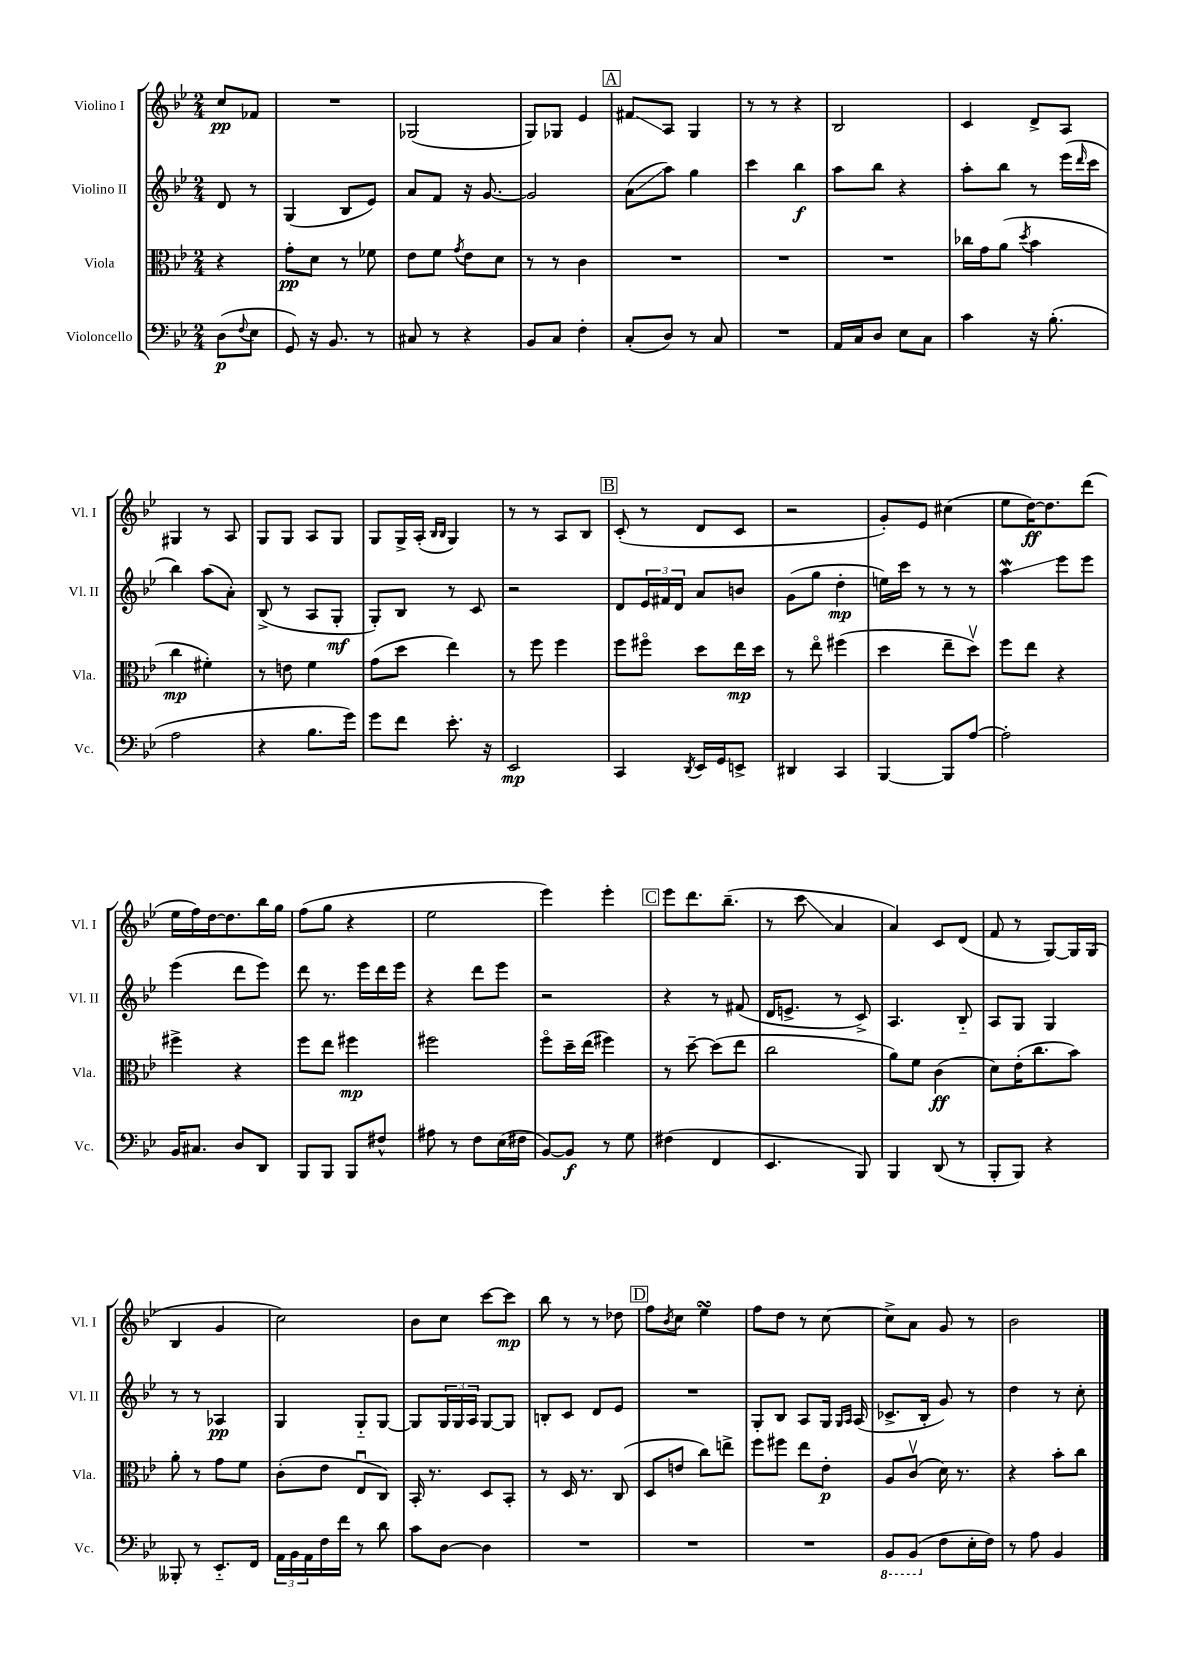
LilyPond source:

<<
\new StaffGroup <<
\new Staff = "s0" \with { instrumentName = "Violino I" shortInstrumentName = "Vl. I" } {
    \clef treble \key bes \major \numericTimeSignature \time 2/4 \partial 4
    c''8\pp fes'8 |
    R2 |
    ges2( |
    g8) ges8 ees'4 |
    \mark \markup { \box "A" } fis'8\glissando a8 g4 |
    r8 r8 r4 |
    bes2 |
    c'4 d'8-> a8 |
    gis4 r8 a8 |
    g8 g8 a8 g8 |
    g8 g16-> a16-.( \grace { bes16 bes16 } g4) |
    r8 r8 a8 bes8 |
    \mark \markup { \box "B" } c'8-.( r8 d'8 c'8 |
    r2 |
    g'8-.) ees'8 cis''4( |
    ees''8 d''16~\ff) d''8. d'''8( |
    ees''16 f''16) d''16~ d''8. bes''16 g''16 |
    f''8( g''8 r4 |
    ees''2 |
    ees'''4) ees'''4-. |
    \mark \markup { \box "C" } ees'''8 d'''8. bes''8.--( |
    r8 c'''8\glissando a'4 |
    a'4) c'8 d'8( |
    f'8 r8 g8~) g16 g16( |
    bes4 g'4 |
    c''2) |
    bes'8 c''8 c'''8~ c'''8\mp |
    bes''8 r8 r8 des''8 |
    \mark \markup { \box "D" } f''8 \acciaccatura { bes'8 } c''8 ees''4\turn |
    f''8 d''8 r8 c''8~ |
    c''8-> a'8 g'8 r8 |
    bes'2 \bar "|." |
}
\new Staff = "s1" \with { instrumentName = "Violino II" shortInstrumentName = "Vl. II" } {
    \clef treble \key bes \major \numericTimeSignature \time 2/4 \partial 4
    d'8 r8 |
    g4( bes8 ees'8) |
    a'8 f'8 r16 g'8.~ |
    g'2 |
    \mark \markup { \box "A" } a'8\glissando( a''8) g''4 |
    c'''4 bes''4\f |
    a''8 bes''8 r4 |
    a''8-. bes''8 r8 ees'''16( \grace { d'''16 } c'''16 |
    bes''4) a''8( a'8-.) |
    bes8->( r8 a8 g8-.\mf |
    g8-.) bes8 r8 c'8 |
    r2 |
    \mark \markup { \box "B" } d'8 \tuplet 3/2 { ees'16 fis'16 d'16 } a'8 b'8 |
    g'8( g''8 d''4-.\mp |
    e''16) c'''16 r8 r8 r8 |
    a''4\mordent\glissando ees'''8 ees'''8 |
    ees'''4( d'''8 ees'''8) |
    d'''8 r8. ees'''16 d'''16 ees'''16 |
    r4 d'''8 ees'''8 |
    r2 |
    \mark \markup { \box "C" } r4 r8 fis'8( |
    d'16 e'8.-> r8 c'8->) |
    a4. bes8-_ |
    a8 g8 g4 |
    r8 r8 aes4\pp |
    g4 g8-_ g8~ |
    g8 \tuplet 3/2 { g16 g16 a16 } g8~ g8 |
    b8-. c'8 d'8 ees'8 |
    \mark \markup { \box "D" } R2 |
    g8-. bes8 a8 g16 \grace { g16 a16 } a16( |
    ces'8.-> bes16-. g'8) r8 |
    d''4 r8 c''8-. \bar "|." |
}
\new Staff = "s2" \with { instrumentName = "Viola" shortInstrumentName = "Vla." } {
    \clef alto \key bes \major \numericTimeSignature \time 2/4 \partial 4
    r4 |
    g'8-.\pp d'8 r8 fes'8 |
    ees'8 f'8 \acciaccatura { g'8 } ees'8 d'8 |
    r8 r8 c'4 |
    \mark \markup { \box "A" } R2 |
    R2 |
    R2 |
    ces''16 g'16 a'8( \acciaccatura { d''8 } bes'4 |
    c''4\mp fis'4-.) |
    r8 e'8 f'4 |
    g'8( d''8 ees''4) |
    r8 f''8 f''4 |
    \mark \markup { \box "B" } f''8 fis''8\flageolet d''8 ees''16\mp d''16 |
    r8 ees''8\flageolet fis''4( |
    d''4 ees''8-- d''8\upbow) |
    f''8 ees''8 r4 |
    fis''4-> r4 |
    f''8 ees''8 fis''4\mp |
    fis''2 |
    f''8\flageolet d''16-- ees''16( fis''4) |
    \mark \markup { \box "C" } r8 d''8~-- d''8( ees''8 |
    c''2 |
    a'8) f'8 c'4\ff( |
    d'8) ees'16-.( c''8. bes'8) |
    a'8-. r8 g'8 f'8 |
    c'8-.( ees'8 ees8\downbow c8) |
    bes,16-. r8. d8 bes,8-. |
    r8 d16 r8. c8( |
    \mark \markup { \box "D" } d8 e'8 c''8) e''8-> |
    f''8 fis''8 ees''8 ees'8-.\p |
    a8 c'8\upbow( d'16) r8. |
    r4 bes'8-. c''8 \bar "|." |
}
\new Staff = "s3" \with { instrumentName = "Violoncello" shortInstrumentName = "Vc." } {
    \clef bass \key bes \major \numericTimeSignature \time 2/4 \partial 4
    d8\p( \appoggiatura { f8 } ees8 |
    g,8) r16 bes,8. r8 |
    cis8 r8 r4 |
    bes,8 c8 f4-. |
    \mark \markup { \box "A" } c8-.( d8) r8 c8 |
    R2 |
    a,16 c16 d8 ees8 c8 |
    c'4 r16 bes8.-.( |
    a2 |
    r4 bes8. g'16) |
    g'8 f'8 ees'8.-. r16 |
    ees,2\mp |
    \mark \markup { \box "B" } c,4 \acciaccatura { d,8 } ees,16 g,16 e,8-> |
    dis,4 c,4 |
    bes,,4~ bes,,8 a8~ |
    a2-. |
    bes,16 cis8. d8 d,8 |
    bes,,8 bes,,8 bes,,8 fis8-^ |
    ais8 r8 f8 ees16( fis16 |
    bes,8~) bes,8\f r8 g8 |
    \mark \markup { \box "C" } fis4( f,4 |
    ees,4. bes,,8) |
    bes,,4 d,8( r8 |
    bes,,8-. bes,,8) r4 |
    beses,,8-. r8 ees,8.-_ f,16 |
    \tuplet 3/2 { a,16 bes,16 a,16 } f16 f'16 r8 d'8 |
    c'8 d8~ d4 |
    R2 |
    \mark \markup { \box "D" } R2 |
    R2 |
    \ottava #-1 bes,,8 bes,,8( \ottava #0 f8 ees16-. f16) |
    r8 a8 bes,4 \bar "|." |
}
>>
>>
\layout { \context { \Score \remove "Bar_number_engraver" } }
